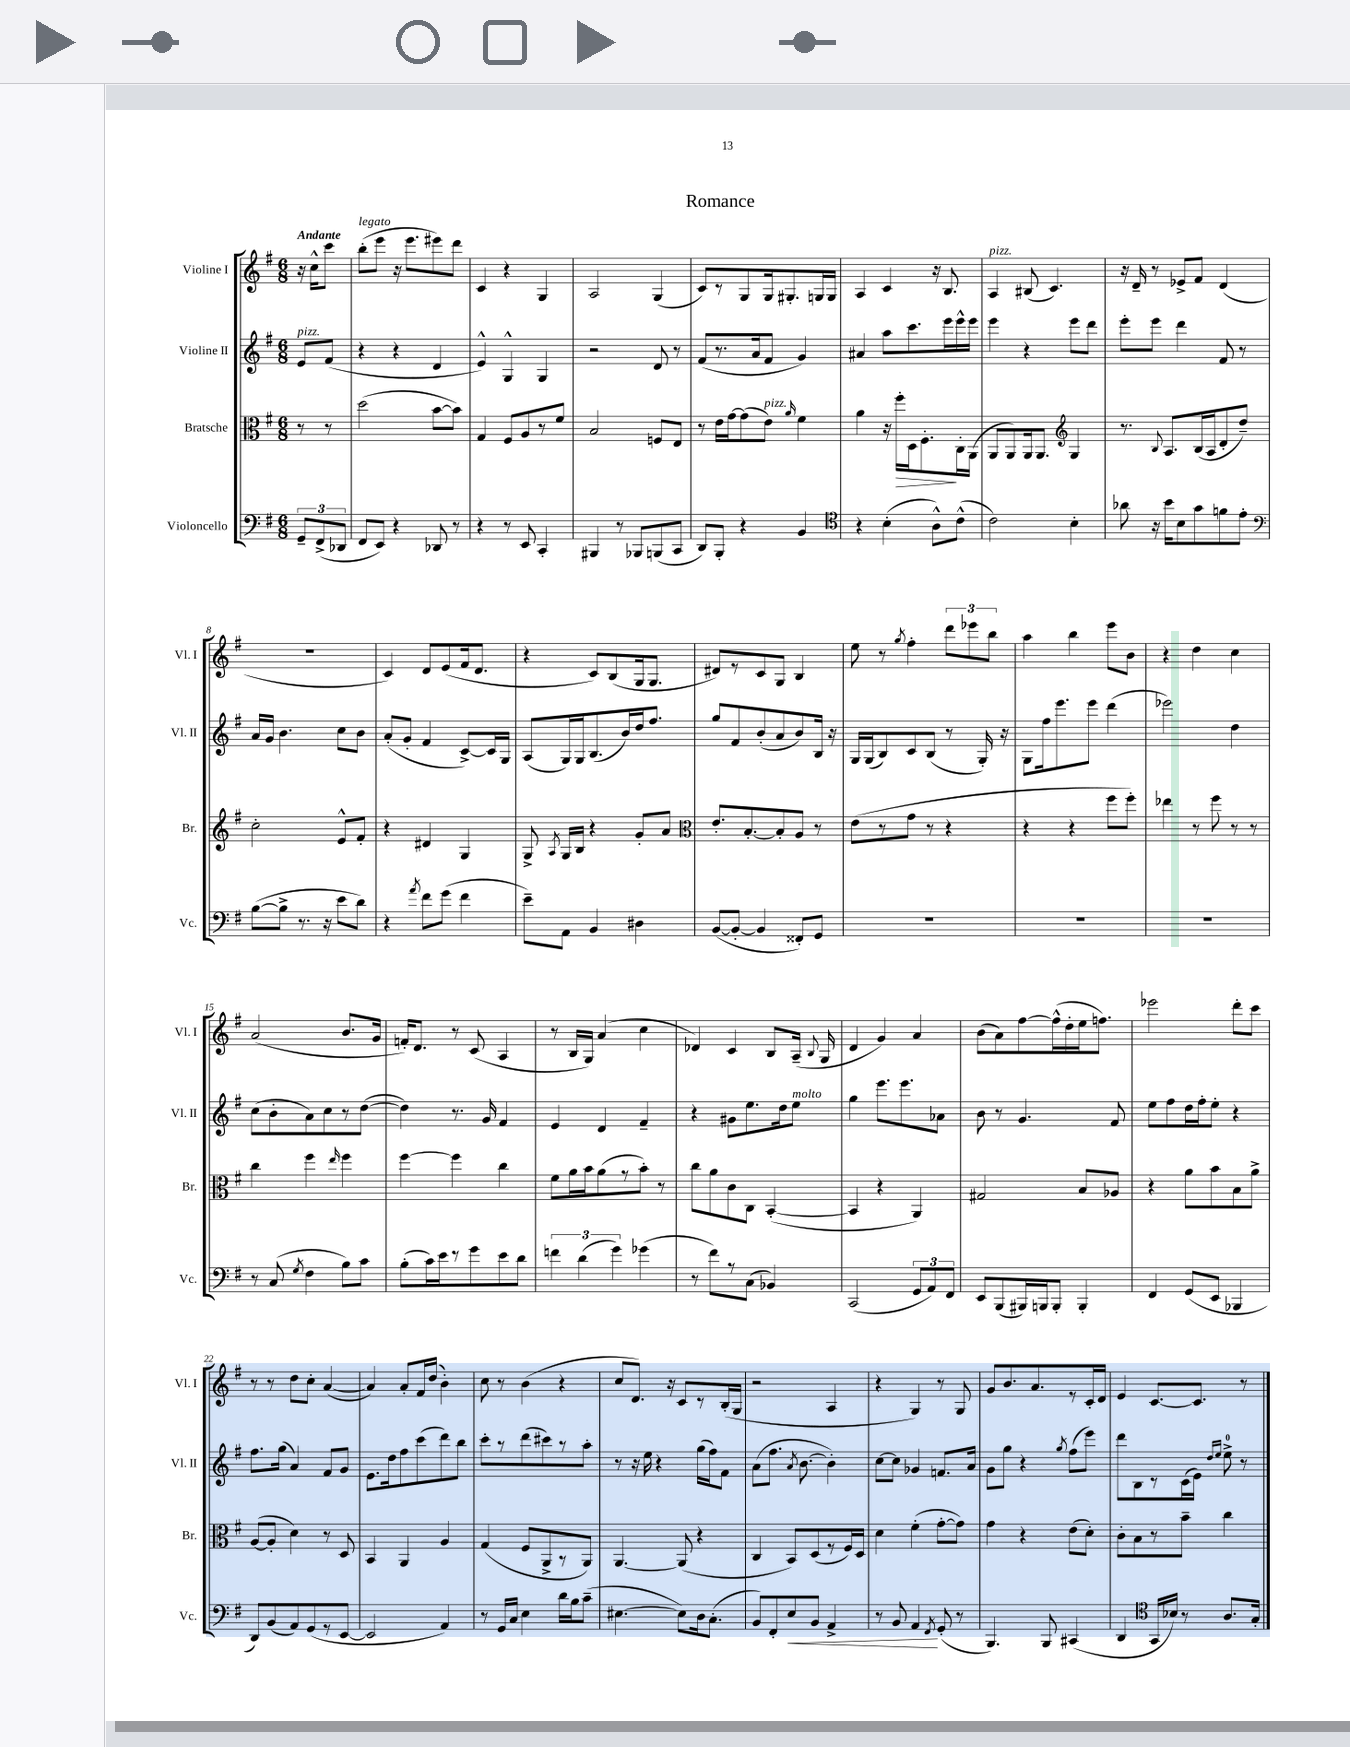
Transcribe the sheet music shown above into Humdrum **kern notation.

**kern	**kern	**kern	**kern
*staff4	*staff3	*staff2	*staff1
*clefF4	*clefC3	*clefG2	*clefG2
*k[f#]	*k[f#]	*k[f#]	*k[f#]
*M6/8	*M6/8	*M6/8	*M6/8
12GG~/L	8r	8e/L	16r
.	.	.	16cc^^\LK
(12FF#^/	.	.	.
.	8r	(8f#/J	8ccc\J
12DD-/J	.	.	.
=	=	=	=
8FF#/L	(2dd\	4r	(8bb'\L
8EE/J)	.	.	8eee\J
4r	.	4r	16r
.	.	.	8.eee\L
8DD-/	[8b\L	4d/	8eee#\)
8r	8b\]J)	.	8ddd\J
=	=	=	=
4r	4G/	4e^^/)	4c/
8r	8F#/L	4G^^/	4r
8EE/	8A/	.	.
4CC'/	8r	4G/	4G/
.	8f#/J	.	.
=	=	=	=
4BBB#/	2B/	2r	2A/
8r	.	.	.
8BBB-/L	.	.	.
(8BBB/	8F/L	8d/	(4G/
8CC/J	8E/J	8r	.
=	=	=	=
8DD/L)	8r	(8f#/L	8c/L)
8BBB'/J	16e\LL	8.r	8r
.	[16g\J	.	.
4r	(8g\]	.	8G/
.	.	16a/k	.
.	8e\J)	8f#/J	16G/k
.	.	.	8.G#'/
.	16qqa/	.	.
4BB/	4f#\	4g/)	.
.	.	.	16G/L
.	.	.	16G/JJ
=	=	=	=
*clefC4	*	*	*
4r	4a\	4a#/	4A/
(4B'\	16r	8aa\L	4c/
.	16ff#'\LL	.	.
.	16D\J	8.ccc\	.
.	8.F#'\	.	.
8A^^\L)	.	.	16r
.	.	16eee\L	8.B/
(8c^^\J	16C'\L	16eee^^\	.
.	(16AA\JJ	16eee\JJ	.
=	=	=	=
2c\)	8AA/L	4eee\	4A/
.	8AA/)	.	.
.	16AA/k	4r	(8B#/
.	8.AA/J	.	.
.	.	.	4.c/)
*	*clefG2	*	*
4B'\	4G/	8eee\L	.
.	.	8ddd\J	.
=	=	=	=
8a-\	8.r	8eee'\L	16r
.	.	.	16d~/
16r	.	8eee\J	8r
.	8qqB/	.	.
16b\LK	8.A/L	.	.
8B\	.	4ddd\	8e-^/L
8g\	(16B/L	.	8f#/J
.	16A/J	.	.
8f\	8d'/	8f#/	(4d/
8e'\J	8dd~/J)	8r	.
=	=	=	=
*clefF4	*	*	*
([8B\L	2cc'\	16a/LL	2.r
.	.	16g/JJ	.
8B^\]J	.	4.b\	.
8.r	.	.	.
16r	.	.	.
8e\L	8e^^/L	8cc\L	.
8d\J)	8f#'/J	8b\J	.
=	=	=	=
4r	4r	(8a'/L	4c/)
.	.	8g'/J	.
8qa/	.	.	.
8f#\L	4d#/	4f#/	8d/L
(8g\J	.	.	(8e/
4f#\	4G/	[8c^/L)	16f#/k
.	.	.	8.d/J
.	.	16c/]L	.
.	.	16G/JJ	.
=	=	=	=
8e~\L)	8G^/	(8A/L	4r
.	8qA/	.	.
8AA\J	16G/LL	16G/L)	.
.	16B/JJ	16G/J	.
4BB/	4r	(8.B/	8c/L)
.	.	.	(8B/
.	.	16b/L)	.
4D#\	8g'/L	16dd/J	16G/k
.	.	8.ff#/J	8.G/J
.	8a/J	.	.
=	=	=	=
*	*clefC3	*	*
([8BB/L	8.e'/L	8gg/L	8d#/L)
8BB'/_J	.	8f#/	8r
.	[8.B'/	.	.
4BB/]	.	(8b'/	8c/
.	8B'/]	8a/	8G/J
8FF##'/L)	8A/J	8b/)	4B/
8GG/J	8r	16B/Jk	.
.	.	16r	.
=	=	=	=
2.r	(8e\L	16G/LL	8ee\
.	.	(16G/J	.
.	8r	8B/)	8r
.	.	.	8qgg/
.	8g\J	8c/	4ff#'\
.	8r	(8B/J	.
.	4r	8r	12ddd\L
.	.	.	12eee-\
.	.	16G'/)	.
.	.	.	12bb\J
.	.	16r	.
=	=	=	=
2.r	4r	8G\L	4aa\
.	.	16ff#\k	.
.	.	8.eee\	.
.	4r	.	4bb\
.	.	8eee\J	.
.	8ff#\L	(4ddd\	8eee\L
.	8ff#'\J)	.	8b\J
=	=	=	=
2.r	4ee-\	2eee-\)	4r
.	8r	.	4dd\
.	8ff#\	.	.
.	8r	4dd\	4cc\
.	8r	.	.
=	=	=	=
8r	4cc\	(8cc\L	(2a/
(8C/	.	8b'\	.
8qG/	.	.	.
4F#\	4ff#\	8a\)	.
.	.	8cc\	.
.	16qqee/	.	.
8B\L)	4ff#\	8r	8.b/L
8c\J	.	([8dd\J	.
.	.	.	16g/Jk
=	=	=	=
(8B'\L	[4ff#\	4dd\])	16f'/LK)
.	.	.	8.d/J
16c\L)	.	.	.
16e\J	.	.	.
8r	4ff#\]	8.r	8r
8g\	.	.	(8c/
.	.	16g/	.
8e\	4cc\	4f#/	4A/
8d\J	.	.	.
=	=	=	=
6f\	8f#\L	4e/	8r
.	16a\L	.	16B/LL
(6d\	.	.	.
.	16b\J	.	16G/JJ)
.	(8a\	4d/	(4a/
6g\)	.	.	.
.	8r	.	.
(4g-\	8b'\J)	4f#~/	4cc\
.	8r	.	.
=	=	=	=
8r	8cc\L	4r	4d-/)
8f#\L)	8a\	.	.
8r	8c\	8g#\L	4c/
(8C\J	8C\J	8.ee\	.
4BB-/)	([4BB'/	.	8B/L
.	.	16dd\k	.
.	.	8ee\J	(16A~/Jk
.	.	.	8qqB/
.	.	.	16G/
=	=	=	=
(2CC/	4BB/]	4gg\	4d/
.	4r	8.eee\L	4g/)
.	.	8.eee\	.
12GG/L	4AA/)	.	4a/
12AA/)	.	.	.
.	.	8a-\J	.
12FF#/J	.	.	.
=	=	=	=
8EE/L	2G#/	8b\	(8b\L
(8BBB/	.	8r	8a\)
16BBB#/L)	.	4.g/	[8ff#\
16BBB/J	.	.	.
8BBB'/J	.	.	(16ff#^^\]L
.	.	.	16dd'\
4BBB'/	8B/L	.	16ee\J
.	.	.	8.ff\J)
.	8A-/J	8f#/	.
=	=	=	=
4FF#/	4r	8ee\L	2eee-\
.	.	8ff#\	.
(8GG/L	8a\L	16dd\L	.
.	.	16ff#'\J	.
8EE/J	8b\	8ee'\J	.
4BBB-/	8B\	4r	8ddd'\L
.	8a^\J	.	8ccc\J
=	=	=	=
8DD/L)	([8A/L	8.ff#\L	8r
(8BB/	8A'/]J	.	8r
.	.	(16gg\Jk	.
8AA/)	4d\)	4a/)	8dd\L
(8GG/	.	.	8cc'\J
8r	8r	8f#/L	([4a/
[8EE/J	8D/	8g/J	.
=	=	=	=
2EE/]	4BB/	8.e\L	4a/])
.	.	16dd\k	.
.	4AA/	8ff#\	8a'/L
.	.	(8ccc\	16f#/L
.	.	.	(16dd/JJ
4AA/)	4A/	8ddd\)	4b'\)
.	.	8bb\J	.
=	=	=	=
8r	(4G/	8ccc'\L	8cc\
16GG/LL	.	8r	8r
16C/JJ	.	.	.
4E\	8F#/L	(8ddd\	(4b\
.	8AA^/	8ccc#\)	.
16d\LL	8r	8r	4r
16B\J	.	.	.
(8c~\J	8AA/J)	8aa'\J	.
=	=	=	=
[4.E#\	[4.AA/	8r	8cc/L
.	.	16r	8.d/J)
.	.	16ee\	.
.	.	4r	.
.	.	.	16r
8E#\]L)	(8AA/]	.	8c/L
16D\k	4r	(16gg\LL	8r
(8.C'\J	.	16ff#\J)	.
.	.	8f#\J	(16B'/L
.	.	.	16G/JJ
=	=	=	=
8BB/L)	4C/	(8a\L	2r
8FF#'/	.	8.ff#\J	.
8E/	8BB/L)	.	.
.	.	8qa/	.
.	.	[8.b\	.
8BB/J	(8D/	.	.
4AA^/	8r	4b'\])	4A/
.	16F#/L)	.	.
.	16D/JJ	.	.
=	=	=	=
8r	4d\	[8cc\L	4r
8BB/	.	8cc\]J	.
4AA/	(4f#'\	4g-/	4G/)
8qFF#/	.	.	.
(8GG'/	[8g'\L	8.f/L	8r
8r	8g\]J)	.	8G/
.	.	16a/Jk	.
=	=	=	=
4.BBB/)	4g\	8g\L	8g/L
.	.	8gg\J	8.b/
.	4r	4r	.
.	.	.	8.a/
8BBB/	.	.	.
.	.	8qgg/	.
(4CC#/	(8e\L	(8ff#\L	8r
.	8d'\J)	8eee\J)	16c'/L
.	.	.	16d/JJ
=	=	=	=
4DD/	8c'\L	8ddd\L	4e/
.	8B\	8B\	.
*clefC4	*	*	*
16GG/LL	8r	8r	[8.c/L
16B-/JJ)	.	.	.
8r	8b~\J	(16c\L	.
.	.	16e\JJ)	8.c/]J
.	.	16qqdd/LL	.
.	.	16qqee/JJ	.
8.A/L	4cc\	8ee^\	.
.	.	8r	8r
16G'/Jk	.	.	.
==	==	==	==
*-	*-	*-	*-
